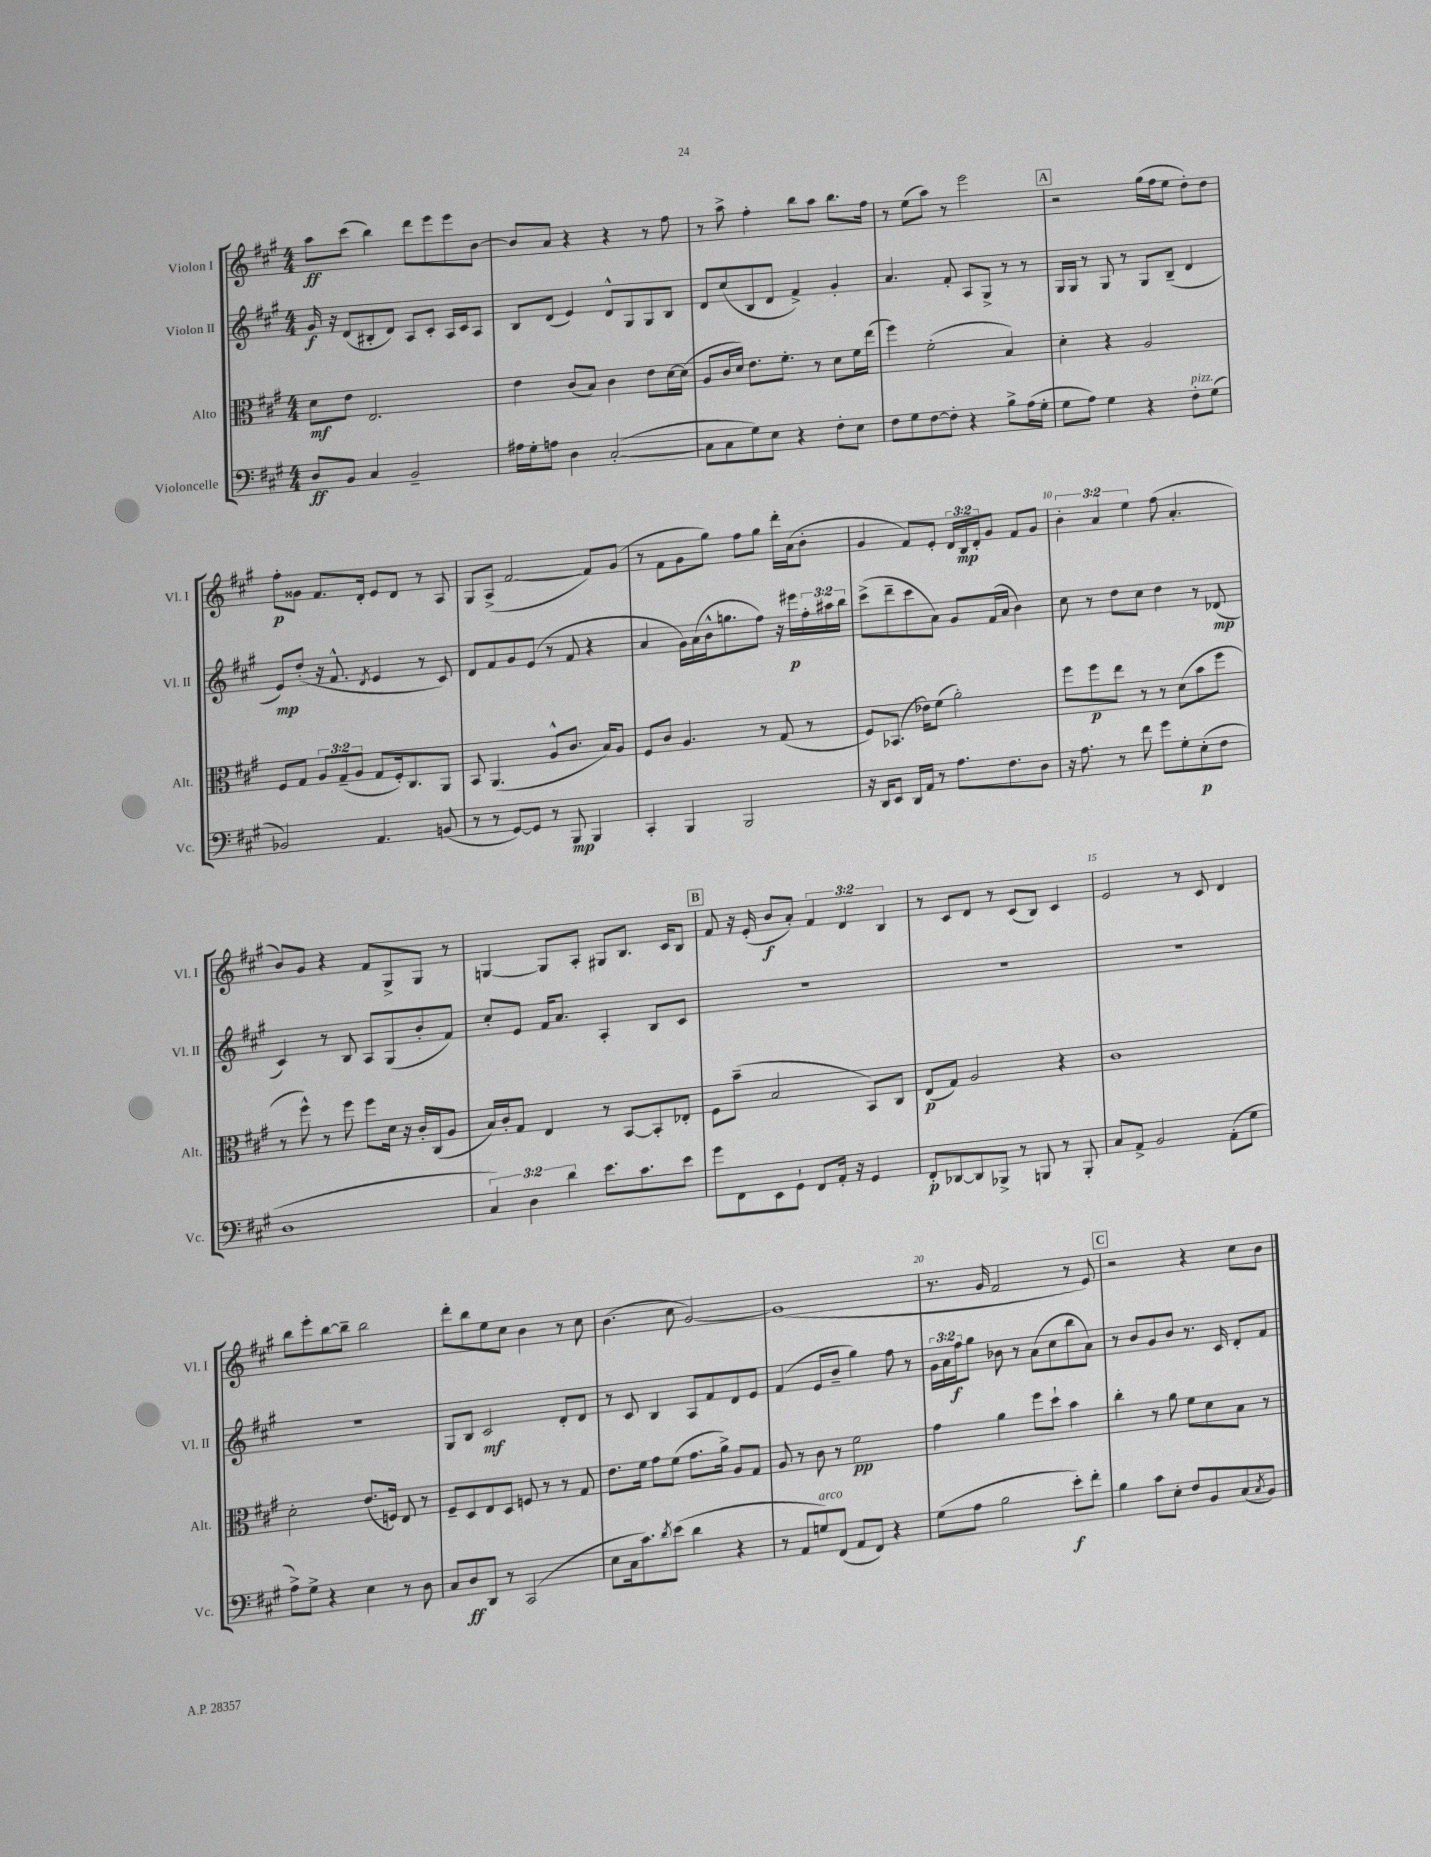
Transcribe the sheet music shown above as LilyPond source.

<<
\new StaffGroup <<
\new Staff = "s0" \with { instrumentName = "Violon I" shortInstrumentName = "Vl. I" } {
    \clef treble \key a \major \numericTimeSignature \time 4/4 \override Staff.TupletNumber.text = #tuplet-number::calc-fraction-text
    a''8\ff cis'''8( b''4) d'''8 e'''8 e'''8 b'8~ |
    b'8 a'8 r4 r4 r8 fis''8 |
    r8 a''8-> fis''4-. b''8 a''8 b''8. fis''16 |
    r8 e''8( a''8) r8 e'''2 |
    \mark \markup { \box "A" } r2 gis''16( fis''16 e''8 d''8-.) d''8 |
    fis''8-.\p gisis'8 fis'8. d'16-. e'8 d'8 r8 a8 |
    gis8 a8->( fis'2~ fis'8) gis'8( |
    r8 fis'8 gis'8 gis''8) fis''8 gis''8 d'''16-. a'16( b'8-. |
    gis'4 fis'8) e'8-. \tuplet 3/2 { d'16 b16\mp d'16-. } gis'8 fis'8 gis'8 |
    \tuplet 3/2 { b'4-. a'4 e''4 } fis''8( a'4.-. |
    b'8) gis'8 r4 fis'8 gis8-> gis8 r8 |
    g4~ g8 a8-. gis8 b8. cis'16 b8 |
    \mark \markup { \box "B" } fis'8 r16 e'16-.( b'8\f a'8-.) \tuplet 3/2 { fis'4 d'4 b4 } |
    r8 cis'8 d'8 r8 cis'8( b8) cis'4 |
    e'2 r8 cis'8 d'4 |
    b''8 e'''8-. b''8~ b''8-- b''2 |
    d'''8-. b''8 e''8 cis''8 b'4 r8 cis''8 |
    b'4.( cis''8 gis'2~) |
    gis'1( |
    r8. gis'16 fis'2 r8 e'8) |
    \mark \markup { \box "C" } r2 r4 cis''8 b'8 \bar "|." |
}
\new Staff = "s1" \with { instrumentName = "Violon II" shortInstrumentName = "Vl. II" } {
    \clef treble \key a \major \numericTimeSignature \time 4/4 \override Staff.TupletNumber.text = #tuplet-number::calc-fraction-text
    gis'16\f r16 d'8( bis8-. d'8) a8 cis'8-. a16 cis'16 a8 |
    b8 d'8( e'4) d'8-^ gis8 gis8 b8 |
    d'8 cis''8( b8 d'8 fis'4->) gis'4-. |
    a'4. fis'8-. a8 gis8-> r8 r8 |
    \mark \markup { \box "A" } gis16 gis16 r8 gis8 r8 gis8 b8--( d'4 |
    e'8\mp) d''8-.( r16 fis'8.-^ \acciaccatura { d'8 } e'4 r8 cis'8) |
    d'8 fis'8 gis'8 e'8( r8 fis'8 r4 |
    a'4 gis'16) a'16( b'16-^ g''8. fis''8) r16 eis'''16\p \tuplet 3/2 { fis''16-. ais''16 b''16 } |
    cis'''8->( d'''8-- cis'''8 a'8) gis'8 fis'16( a'16 b'4) |
    cis''8 r8 d''8 cis''8 d''4 r8 des'8\mp( |
    cis'4) r8 b8 a8 gis8( b'8-. fis'8) |
    cis''8-. e'8 fis'16 a'8. a4-. b8 cis'8 |
    \mark \markup { \box "B" } R1 |
    R1 |
    R1 |
    R1 |
    gis8 b8 cis'2\mf d'8-. d'8 |
    r8 cis'8 b4 a8 fis'8 d'8 e'8 |
    fis'4( e'8 b'8-- gis''4) fis''8 r8 |
    \tuplet 3/2 { gis'16 a'16 fis''16\f } gis''8 bes'8 r8 a'8( cis''8 b''8 a'8) |
    \mark \markup { \box "C" } r8 b'8 gis'8 b'8 r8. cis'16 d'8-. fis'8 \bar "|." |
}
\new Staff = "s2" \with { instrumentName = "Alto" shortInstrumentName = "Alt." } {
    \clef alto \key a \major \numericTimeSignature \time 4/4 \override Staff.TupletNumber.text = #tuplet-number::calc-fraction-text
    d'8\mf e'8 e2. |
    e'4 cis'8( b8) cis'4 e'8 d'16~ d'16( |
    a8 cis'16 d'16) e'8. fis'8.-. r8 d'8 fis'16 e''16( |
    fis''4) fis'2-.( b4) |
    \mark \markup { \box "A" } d'4-. r4 a2 |
    fis8 gis8 \tuplet 3/2 { a8 gis8--( a8 } gis8 fis16-.) cis8. a,8 |
    b,8 a,4.( a8-^ cis'8. b16) a8 |
    fis8 cis'8 a4. r8 gis8( r8 |
    fis8) bes,8.( ees'16) fis'8( a'2-.) |
    fis''8 fis''8\p e''8 r8 r8 d'8( b'8 fis''8 |
    r8 fis''8-^) r8 fis''8 fis''8 d'16 r16 cis'16-. cis16( a8 |
    b16) cis'16-. gis8 e4 r8 b,8~ b,8-. ees8-. |
    \mark \markup { \box "B" } fis8 b'8--( b2 b,8) cis8 |
    e8\p( gis8) a2 r4 |
    cis'1 |
    d'2-. e'8.( f16) e8 r8 |
    fis8-- d8 e8 d8 f8 r8 r8 gis8 |
    e'8. fis'16 gis'8 fis'8( gis'8. a'16->) a8 gis8 |
    a8 r8 cis'8 r8 fis'2\pp |
    gis'4 a'4 fis''8 d''8-! b'4 |
    \mark \markup { \box "C" } cis''4-. r8 a'8 fis'8 d'8 b8 r8 \bar "|." |
}
\new Staff = "s3" \with { instrumentName = "Violoncelle" shortInstrumentName = "Vc." } {
    \clef bass \key a \major \numericTimeSignature \time 4/4 \override Staff.TupletNumber.text = #tuplet-number::calc-fraction-text
    d8\ff b,8 cis4 b,2-- |
    ais16 gis16-. a8 d4 cis2~-.( |
    cis8 cis8 gis8) e8 r4 fis8-. e8 |
    fis8 gis8 fis8~ fis8-. r4 b8-> a16( gis16-. |
    \mark \markup { \box "A" } gis8 a8) gis4 r4 fis8-.^\markup { \italic "pizz." } gis8( |
    bes,2) a,4. b,8( |
    r8 r8 gis,8~) gis,8 r8 b,,8\mp b,,4 |
    cis,4-. b,,4 b,,2 |
    r16 d,16 e,8 d,16 a,16 r8 a8. fis8. d8 |
    r16 a8. r8 fis'8 gis'8 gis8-. e8-.\p( fis8 |
    d1 |
    \tuplet 3/2 { cis4) d4 d'4 } e'8. cis'8. e'8 |
    \mark \markup { \box "B" } gis'8 fis,8 e,8 gis,8-! fis,8 a,16-. r16 gis,4 |
    fis,8-.\p des,8~ des,8 bes,,8-> r8 b,,8 r8 b,,8-. |
    cis8 a,8-> b,2 a,8-.( gis8 |
    a8->) gis8-> r4 e4 r8 d8 |
    cis8 d8\ff d,8 r8 cis,2( |
    e8 cis16 cis'8.) \acciaccatura { d'8 } e'8( d'4 r4 |
    r8 a,8 g8^\markup { \italic "arco" }) fis,8( a,8 fis,8) r4 |
    gis8( a8 b2 e'8-.\f) fis'8-. |
    \mark \markup { \box "C" } b4 cis'8 e8-. fis8 b,8 cis8( \acciaccatura { cis8 } b,8) \bar "|." |
}
>>
>>
\layout { \context { \Score \override BarNumber.break-visibility = ##(#f #t #t) barNumberVisibility = #(every-nth-bar-number-visible 5) } }
